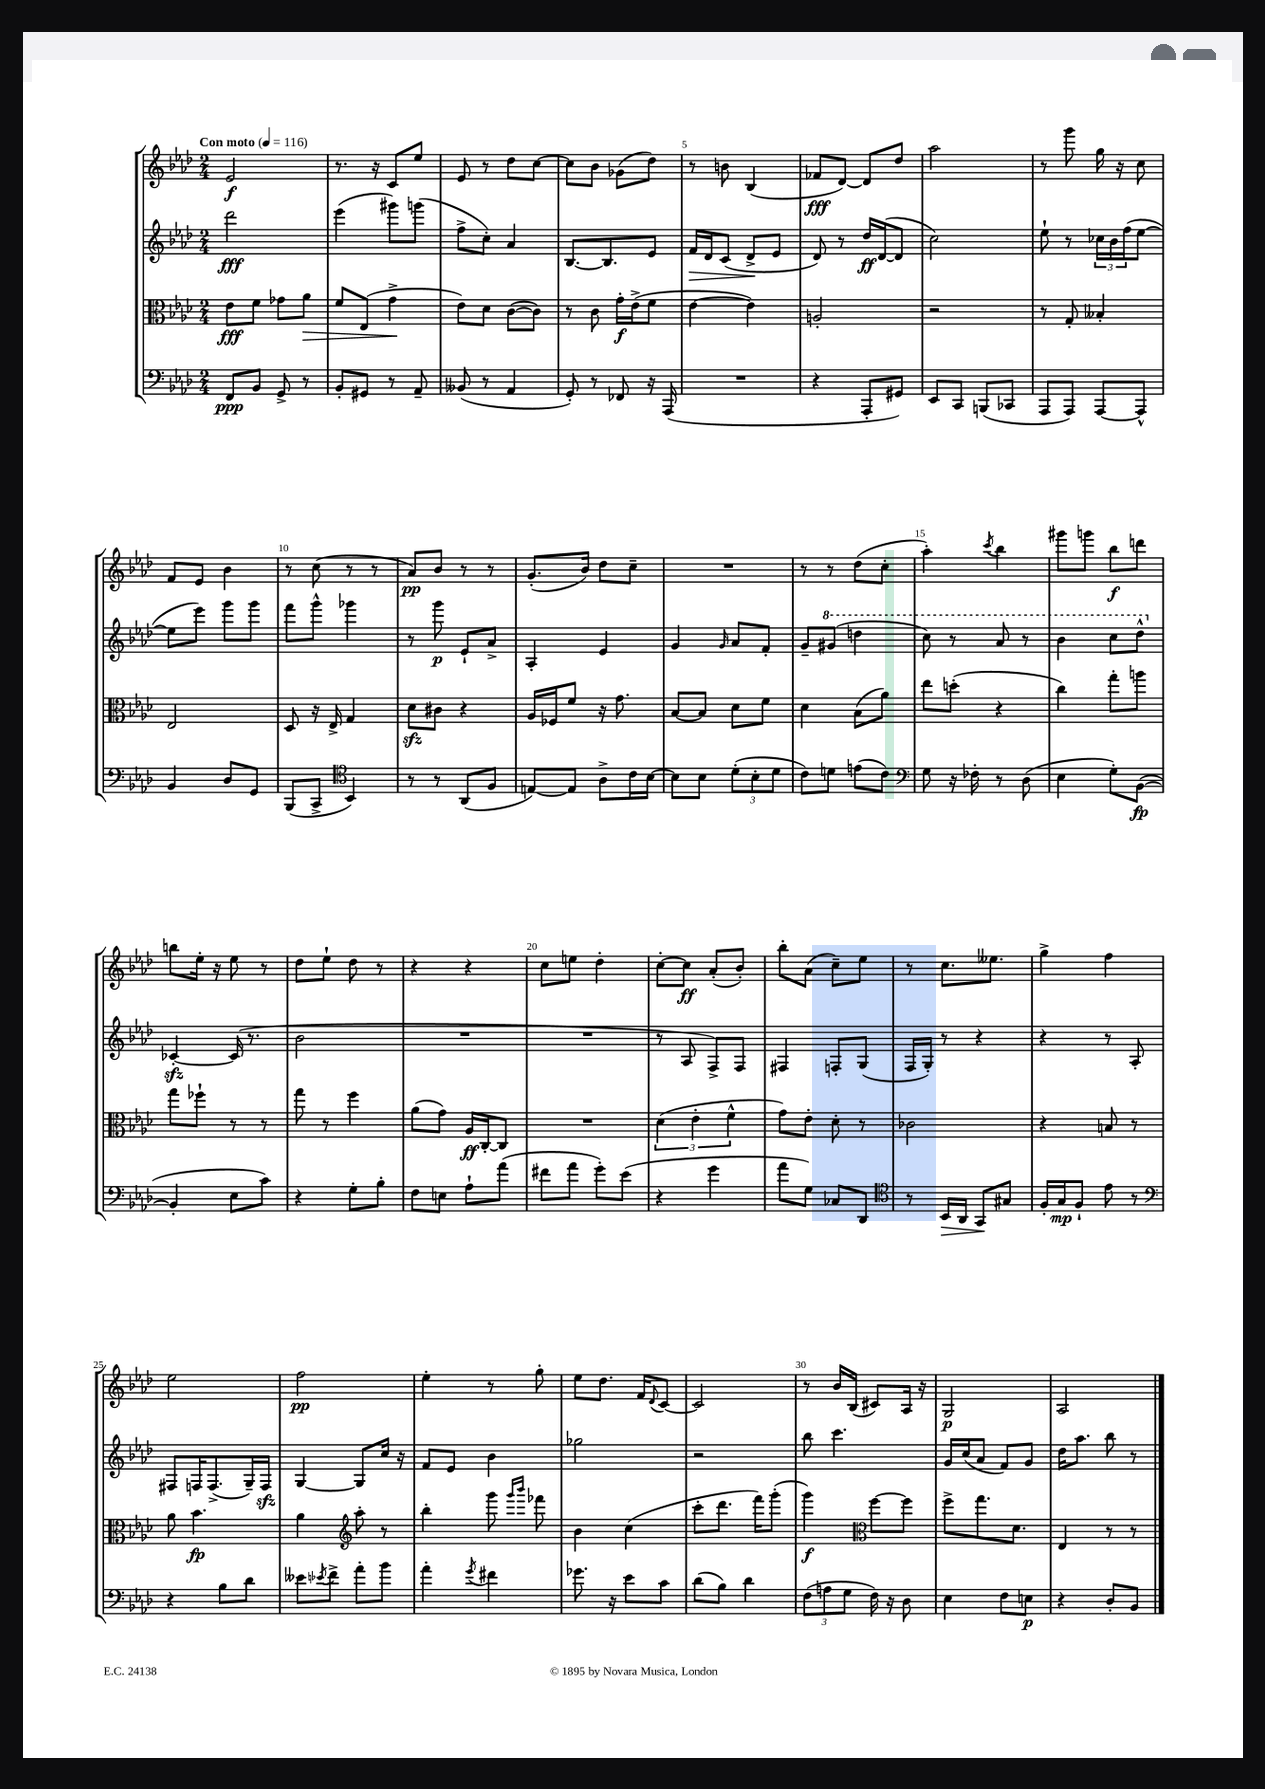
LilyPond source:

<<
\new StaffGroup <<
\new Staff = "s0" {
    \clef treble \key aes \major \numericTimeSignature \time 2/4 \tempo "Con moto" 4 = 116
    ees'2\f |
    r8. r16 c'8 ees''8 |
    ees'8 r8 des''8 c''8~ |
    c''8 bes'8 ges'8( des''8) |
    r8 b'8 bes4( |
    fes'8\fff des'8~) des'8 des''8 |
    aes''2 |
    r8 g'''8 g''16 r16 c''8 |
    f'8 ees'8 bes'4 |
    r8 c''8( r8 r8 |
    aes'8\pp) bes'8 r8 r8 |
    g'8.-.( bes'16) des''8 c''8-- |
    R2 |
    r8 r8 des''8( c''8-. |
    aes''4-.) \acciaccatura { c'''8 } bes''4 |
    gis'''8 g'''8 bes''8\f d'''8 |
    b''8 ees''16-. r16 ees''8 r8 |
    des''8 ees''8-! des''8 r8 |
    r4 r4 |
    c''8 e''8 des''4-. |
    c''8~-. c''8\ff aes'8-.( bes'8-.) |
    bes''8-. aes'8( c''8--) ees''8 |
    r8 c''8. eeses''8. |
    g''4-> f''4 |
    ees''2 |
    f''2\pp |
    ees''4-. r8 g''8-. |
    ees''8 des''8. f'16 \appoggiatura { des'8 } c'8~ |
    c'2 |
    r8 bes'16 bes16( cis'8) aes16 r16 |
    g2\p |
    aes2 \bar "|." |
}
\new Staff = "s1" {
    \clef treble \key aes \major \numericTimeSignature \time 2/4
    des'''2\fff |
    ees'''4( gis'''8) g'''8( |
    f''8-> c''8-.) aes'4 |
    bes8.~ bes8. ees'8 |
    f'16\> des'16 c'8( des'8->\! ees'8 |
    des'8) r8 des''16\ff des'16~( des'8 |
    c''2) |
    ees''8-! r8 \tuplet 3/2 { ces''16 bes'16 f''16( } ees''8~ |
    ees''8 ees'''8) g'''8 g'''8 |
    f'''8 g'''8-^ ges'''4 |
    r8 g'''8\p ees'8-! aes'8-> |
    aes4-. ees'4 |
    g'4 \grace { g'16 } aes'8 f'8-. |
    g'8-- \ottava #1 gis''8( d'''4 |
    c'''8) r8 aes''8 r8 |
    bes''4 c'''8 des'''8-^ \ottava #0 |
    ces'4~-.\sfz ces'16( r8. |
    bes'2 |
    R2 |
    R2 |
    r8 aes8 f8->) f8 |
    fis4 f8-. g8( |
    f16 g16-.) r8 r4 |
    r4 r8 aes8-. |
    fis8 f16 f8.->( g16--) f16\sfz |
    g4~ g8 c''16 r16 |
    f'8 ees'8 bes'4 |
    ges''2 |
    r2 |
    bes''8 c'''4. |
    g'16 c''16( aes'8 f'8) g'8 |
    des''16 aes''8. bes''8 r8 \bar "|." |
}
\new Staff = "s2" {
    \clef alto \key aes \major \numericTimeSignature \time 2/4
    ees'8\fff f'8 ges'8 aes'8\> |
    f'8 ees8( g'4->\! |
    ees'8) des'8 c'8~( c'8) |
    r8 c'8 g'16-.\f ees'16->( f'8 |
    ees'4~ ees'4) |
    a2-. |
    r2 |
    r8 g8-. beses4-. |
    ees2 |
    des8 r16 ees16-> g4 |
    des'8\sfz cis'8 r4 |
    aes16 fes16 f'8 r16 g'8. |
    bes8~ bes8 des'8 f'8 |
    des'4 bes8( aes'8) |
    ees''8 d''8-.( r4 |
    c''4) g''8-. a''8 |
    g''8 fes''8-! r8 r8 |
    g''8 r8 f''4 |
    aes'8( g'8) aes16\ff c16~-. c8 |
    R2 |
    \tuplet 3/2 { des'4( ees'4-. f'4-^ } |
    g'8) ees'8-. des'8-. r8 |
    ces'2 |
    r4 b8 r8 |
    aes'8 bes'4.\fp |
    aes'4 \clef treble aes''8-. r8 |
    bes''4-. g'''8 \grace { g'''16 bes'''16 } fes'''8 |
    bes'4 c''4( |
    c'''8-. des'''8. f'''16) g'''8-.( |
    g'''4\f) \clef alto f''8~ f''8 |
    f''8-> g''8. des'8. |
    ees4 r8 r8 \bar "|." |
}
\new Staff = "s3" {
    \clef bass \key aes \major \numericTimeSignature \time 2/4
    f,8\ppp bes,8 g,8-> r8 |
    bes,8-. gis,8 r8 aes,8-- |
    beses,8( r8 aes,4 |
    g,8-.) r8 fes,8 r16 aes,,16( |
    R2 |
    r4 aes,,8-. gis,8) |
    ees,8 c,8 b,,8( ces,8 |
    aes,,8 aes,,8) aes,,8~ aes,,8-^ |
    bes,4 des8 g,8 |
    bes,,8( c,8-> \clef tenor bes,4) |
    r8 r8 aes,8( f8 |
    e8~) e8 aes8-> c'16 bes16~ |
    bes8 bes8 \tuplet 3/2 { des'8-.( bes8-. des'8 } |
    c'8) d'8 e'8( c'8) |
    \clef bass g8 r16 fes16-. r8 des8( |
    ees4 g8-.) bes,8~\fp( |
    bes,4-. ees8 c'8) |
    r4 g8-. bes8-. |
    f8 e8 aes8-! aes'8( |
    fis'8 aes'8 g'8-.) ees'8( |
    r4 g'4 |
    aes'8 g8) ces8 des,8 |
    \clef tenor r8 bes,16\> aes,16 g,8\! gis8 |
    f16-. g16\mp f8-! ees'8 r8 |
    \clef bass r4 bes8 des'8 |
    eeses'8 \acciaccatura { ees'8 } f'8-> aes'8-. bes'8 |
    aes'4-. \acciaccatura { g'8 } fis'4 |
    ges'8. r16 ees'8 c'8 |
    des'8( bes8) des'4 |
    \tuplet 3/2 { f8( a8 g8 } f16) r16 des8 |
    ees4 f8 e8\p |
    r4 des8-. bes,8 \bar "|." |
}
>>
>>
\layout { \context { \Score \override BarNumber.break-visibility = ##(#f #t #t) barNumberVisibility = #(every-nth-bar-number-visible 5) } }
